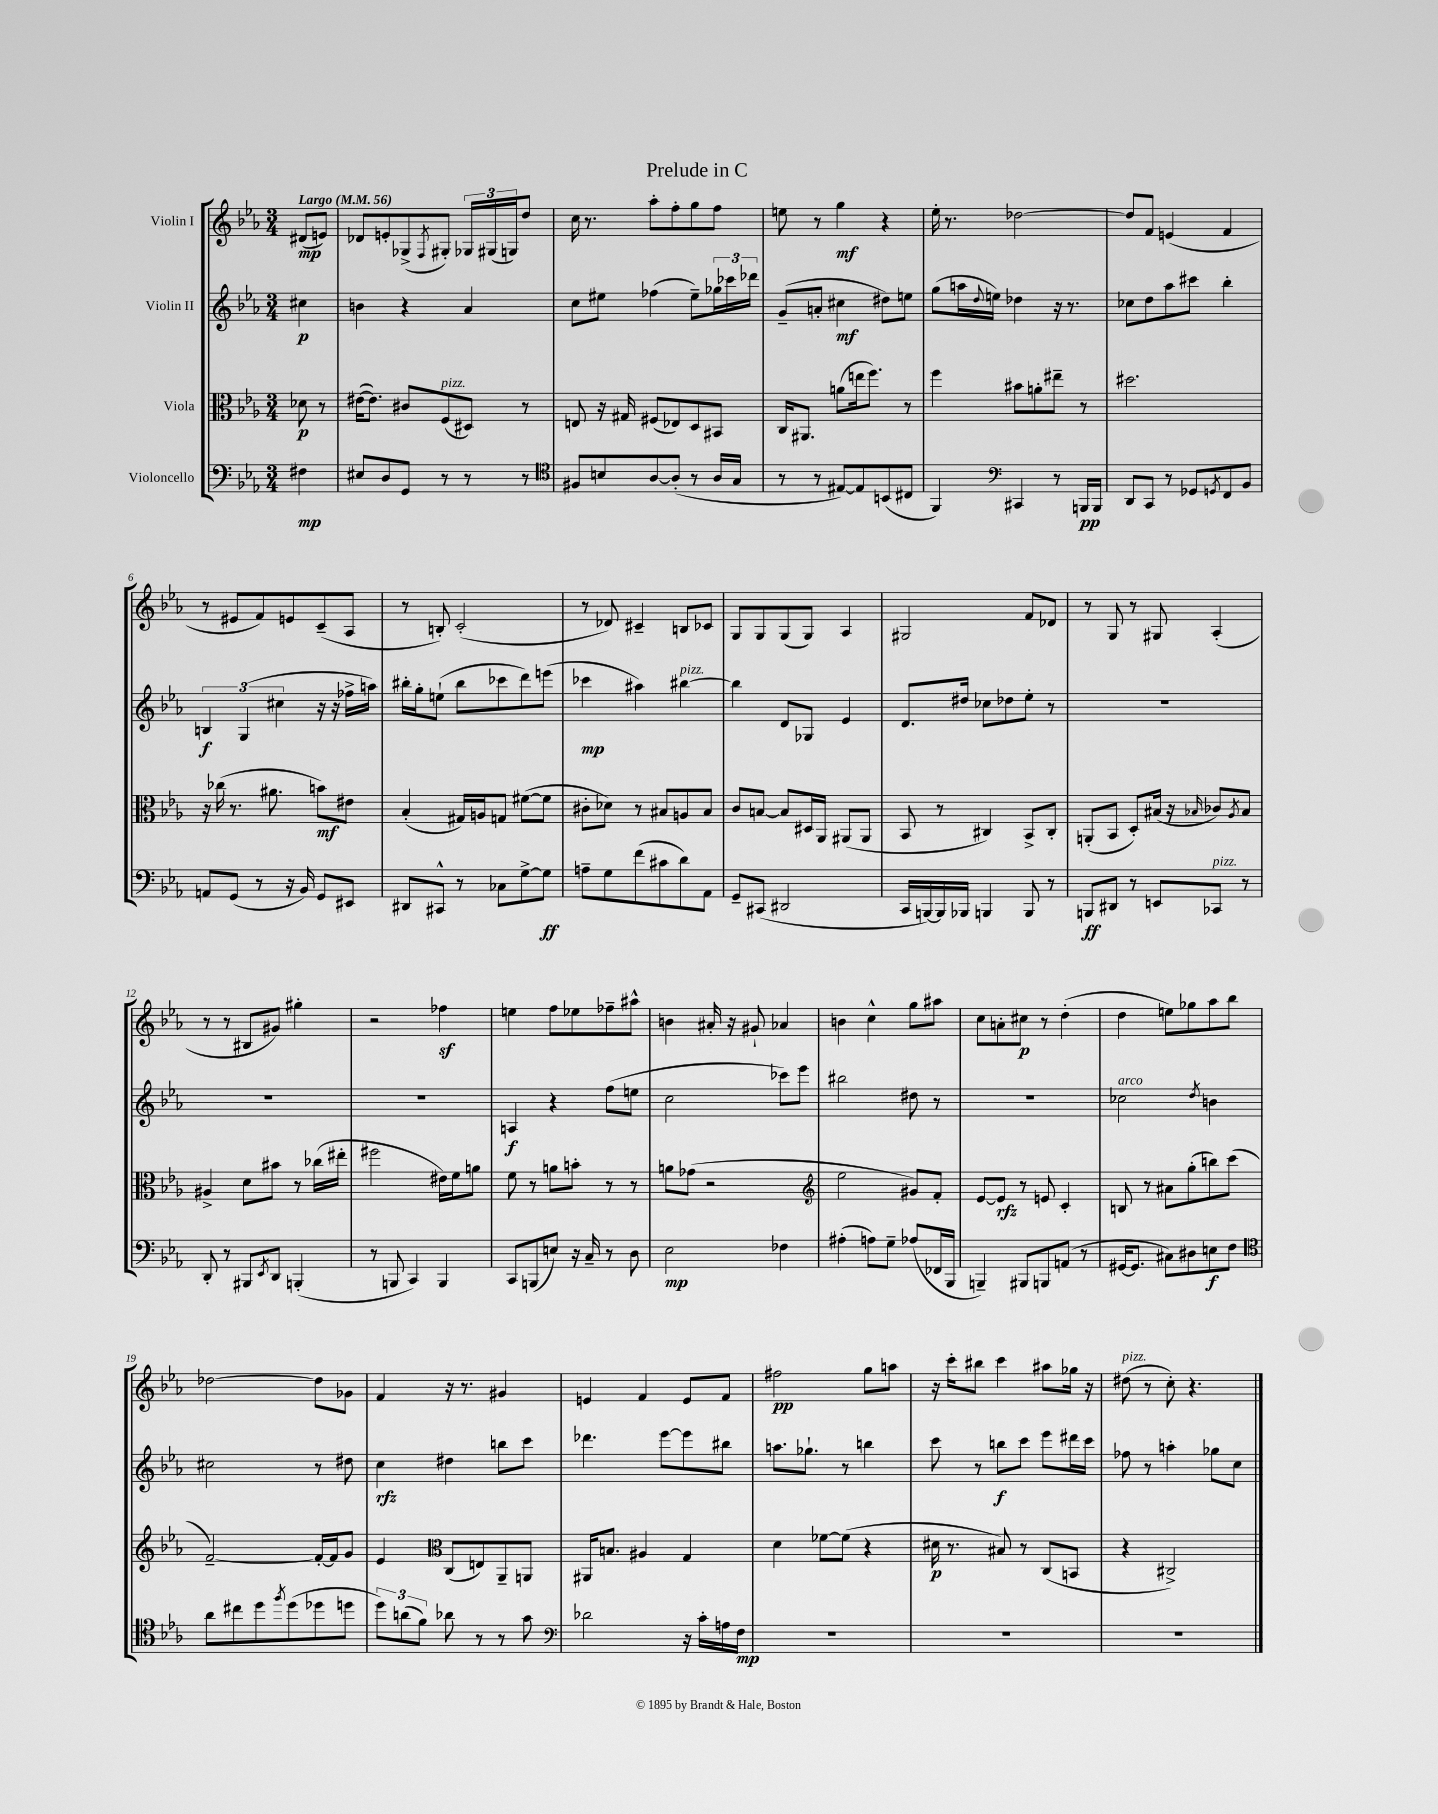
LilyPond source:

\header { title = "Prelude in C" }
<<
\new StaffGroup <<
\new Staff = "s0" \with { instrumentName = "Violin I" } {
    \clef treble \key ees \major \numericTimeSignature \time 3/4 \partial 4 \tempo "Largo" 4 = 56
    dis'8\mp( e'8) |
    des'8 e'8-. ges8->( \acciaccatura { f8 } gis8-.) \tuplet 3/2 { ges16 gis16( g16) } d''8 |
    c''16 r8. aes''8-. f''8-. g''8 f''8 |
    e''8 r8 g''4\mf r4 |
    ees''16-. r8. des''2~ |
    des''8 f'8 e'4( f'4 |
    r8 eis'8 f'8) e'8 c'8--( aes8 |
    r8 b8-.) c'2-.( |
    r8 des'8) cis'4-- b8 ces'8 |
    g8 g8 g8( g8) aes4 |
    gis2 f'8 des'8 |
    r8 g8 r8 gis8 aes4-.( |
    r8 r8 bis8 gis'8) gis''4-. |
    r2 fes''4\sf |
    e''4 f''8 ees''8 fes''8-- ais''8-^ |
    b'4 ais'16-. r16 gis'8-! aes'4 |
    b'4 c''4-^ g''8 ais''8 |
    c''8 a'8-. cis''8\p r8 d''4-.( |
    d''4 e''8) ges''8 aes''8 bes''8 |
    des''2~ des''8 ges'8 |
    f'4 r16 r8. gis'4 |
    e'4 f'4 e'8 f'8 |
    fis''2\pp g''8 a''8 |
    r16 c'''16-. bis''8 c'''4 ais''8 ges''16 r16 |
    dis''8^\markup { \italic "pizz." }( r8 c''8-.) r4. \bar "|." |
}
\new Staff = "s1" \with { instrumentName = "Violin II" } {
    \clef treble \key ees \major \numericTimeSignature \time 3/4 \partial 4
    cis''4\p |
    b'4 r4 aes'4 |
    c''8 eis''8 fes''4( eis''8--) \tuplet 3/2 { ges''16 ces'''16 des'''16 } |
    g'8--( a'8-. cis''4\mf dis''8) e''8 |
    g''8( a''16 \appoggiatura { d''8 } e''16) des''4 r16 r8. |
    ces''8 d''8 aes''8 cis'''8 bes''4-. |
    \tuplet 3/2 { b4\f g4( cis''4 } r16 r16 fes''16-> a''16) |
    bis''16-. g''16-. e''8-!( bis''8 ces'''8 d'''8) e'''8( |
    ces'''4\mp ais''4) bis''4~^\markup { \italic "pizz." } |
    bis''4 d'8 ges8 ees'4 |
    d'8. dis''16 ces''8 des''8 ees''8-. r8 |
    R2. |
    R2. |
    R2. |
    a4\f r4 f''8( e''8 |
    c''2 ces'''8) ees'''8 |
    bis''2 dis''8 r8 |
    R2. |
    ces''2^\markup { \italic "arco" } \acciaccatura { d''8 } b'4 |
    cis''2 r8 dis''8 |
    c''4\rfz dis''4 b''8 c'''8 |
    des'''4. ees'''8~ ees'''8 bis''8 |
    a''8. ges''8.-! r8 b''4 |
    c'''8 r8 b''8\f c'''8 ees'''8 dis'''16 c'''16 |
    fes''8 r8 a''4-. ges''8 c''8 \bar "|." |
}
\new Staff = "s2" \with { instrumentName = "Viola" } {
    \clef alto \key ees \major \numericTimeSignature \time 3/4 \partial 4
    des'8\p r8 |
    eis'16~( eis'8.) cis'8 f8^\markup { \italic "pizz." }( dis8) r8 |
    e8 r16 gis16 fis8( ees8) d8 bis,8 |
    c16 ais,8. a'8( e''16 f''8.) r8 |
    f''4 bis'8 a'8-. eis''8-- r8 |
    dis''2. |
    r16 ces''16( r8. ais'8. b'8\mf) eis'8 |
    bes4-.( gis16) a16 g8 fis'8~( fis'8 |
    cis'8-. des'8) r8 bis8 a8 bis8 |
    c'8 b8~ b8 dis16 aes,16 ais,8( ais,8 |
    bes,8 r8 cis4) bes,8-> cis8-. |
    a,8-.( bes,8 d8-.) bis16( r16 \grace { bes16 } ces'8) \acciaccatura { aes8 } bes8 |
    ais4-> d'8 bis'8 r8 ces''16( eis''16-. |
    fis''2 eis'16) f'16 a'8 |
    f'8 r8 a'8 b'8-. r8 r8 |
    a'8 ges'8( r2 |
    \clef treble ees''2 gis'8) f'8-. |
    ees'8~ ees'8\rfz r8 e'8 c'4-. |
    b8 r8 ais'8 g''8-.( b''8) c'''8( |
    f'2~--) f'16~-. f'16 g'8 |
    ees'4 \clef alto c8( e8) aes,8-- a,8 |
    ais,16 b8. ais4 g4 |
    d'4 fes'8~ fes'8( r4 |
    dis'16\p r8. bis8) r8 c8( b,8 |
    r4 cis2->) \bar "|." |
}
\new Staff = "s3" \with { instrumentName = "Violoncello" } {
    \clef bass \key ees \major \numericTimeSignature \time 3/4 \partial 4
    fis4\mp |
    eis8 d8 g,8 r8 r8 r8 |
    \clef tenor fis8 b8 aes8~ aes8-.( r8 aes16 g16 |
    r8 r8 eis8~) eis8 b,8( cis8 |
    f,4) \clef bass cis,4 r8 b,,16\pp b,,16 |
    d,8 c,8 r8 ges,8 \acciaccatura { g,8 } f,8 bes,8 |
    a,8 g,8( r8 r16 bes,16) g,8 eis,8 |
    dis,8 cis,8-^ r8 ces8 g8~-> g8\ff |
    a8-- g8 f'8( cis'8 d'8) aes,8 |
    g,8-- cis,8( dis,2 |
    c,16 b,,16~) b,,16 bes,,16 b,,4 b,,8 r8 |
    b,,8\ff dis,8 r8 e,8 ces,8^\markup { \italic "pizz." } r8 |
    d,8-. r8 bis,,8 \acciaccatura { ees,8 } d,8 b,,4-.( |
    r8 b,,8 c,4) b,,4 |
    c,8 b,,8( e8) r16 c16-- r8 d8 |
    ees2\mp fes4 |
    ais4-.( a8) g8-- aes8( fes,16 bes,,16 |
    b,,4--) bis,,8 b,,8 a,8( r8 |
    gis,16~ gis,8. cis8) dis8 e8\f f8 |
    \clef tenor aes'8 cis''8 d''8 \acciaccatura { f''8 } d''8( des''8 d''8 |
    \tuplet 3/2 { d''8) a'8( f'8) } aes'8 r8 r8 g'8 |
    \clef bass des'2 r16 c'16-. a16 f16\mp |
    R2. |
    R2. |
    R2. \bar "|." |
}
>>
>>
